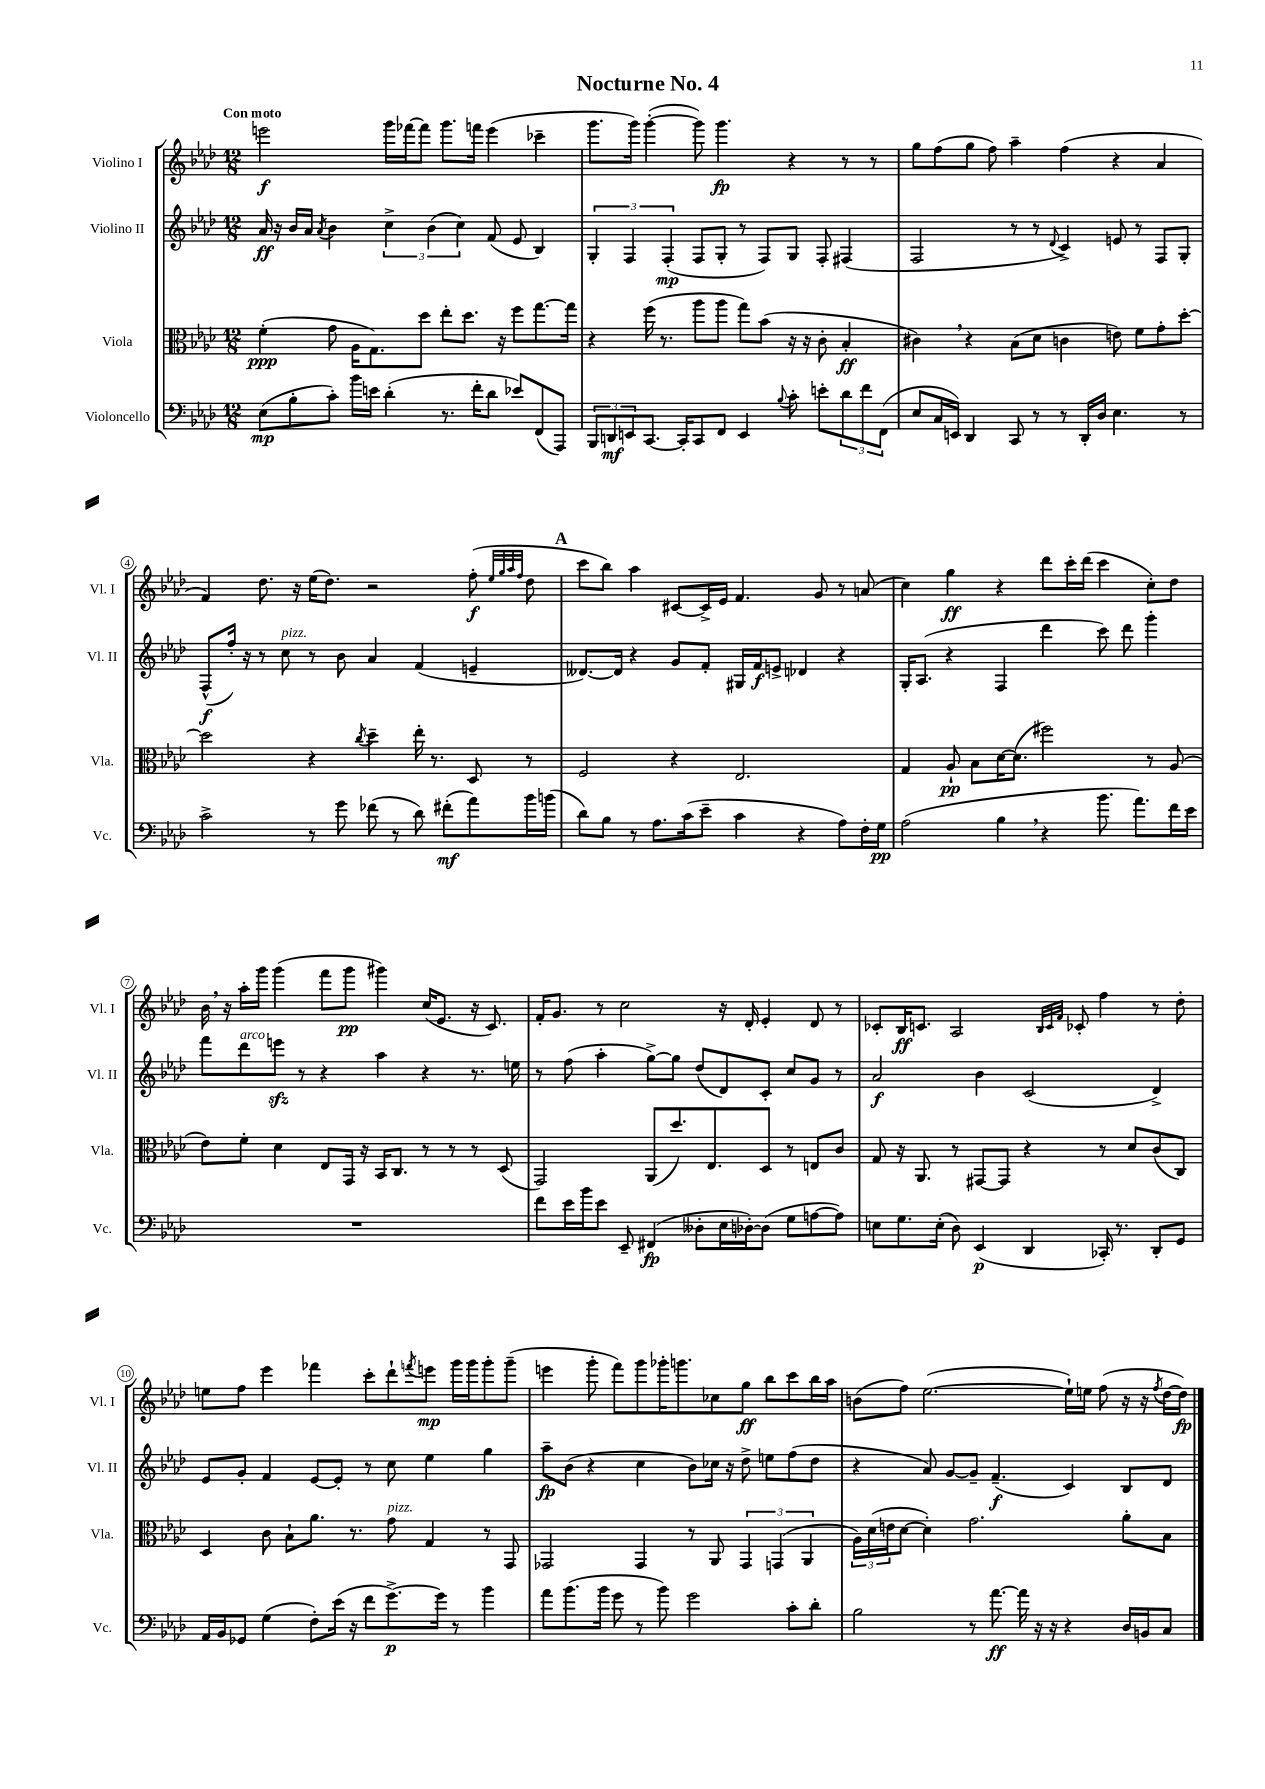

**kern	**kern	**kern	**kern
*staff4	*staff3	*staff2	*staff1
*clefF4	*clefC3	*clefG2	*clefG2
*k[b-e-a-d-]	*k[b-e-a-d-]	*k[b-e-a-d-]	*k[b-e-a-d-]
*M12/8	*M12/8	*M12/8	*M12/8
(8E-\L	(4f'\	16a-/	2eee\
.	.	16r	.
8B-'\	.	16b-/LL	.
.	.	16a-/JJ	.
.	.	8qa-/	.
8c'\J)	8g\	4b-\	.
16b-\LL	16A-\LK	.	.
16e\JJ	8.G\)	.	.
(4d-'\	.	6cc^\	16ggg\LL
.	.	.	[16fff-\J
.	8dd-\J	.	8fff-\]J
.	.	(6b-\	.
8.r	8ee-'\L	.	8.ggg\L
.	.	6cc\)	.
.	8.dd-\J	.	.
16f'\LK	.	.	16fff\Jk
8d-\J	.	(8f/	(4eee\
.	16r	.	.
8e-/L)	8ff\L	8e-/	.
(8FF/	[8.gg\	4B-/)	4ccc-~\
8AAA-/J)	.	.	.
.	16gg\]Jk	.	.
=	=	=	=
12BBB-/L	4r	6G'/	8.ggg\L
12DD/	.	.	.
12EE/	.	6F/	.
.	.	.	16ggg\Jk)
[8.CC/J	(16ff\	.	([4ggg'\
.	8.r	.	.
.	.	(6F'/	.
16CC'/]LK	.	.	.
8CC/	8aa-\L	8F/L	8ggg\])
8FF/J	8aa-\J	8G'/J	4.ggg\
4EE/	8gg\L)	8r	.
.	(8b-\J	8F/L)	.
8qqB-/	.	.	.
8c'\	16r	8G/J	4r
.	16r	.	.
8e'\L	8c'\	8F'/	.
12d-\	4B-'/	(4F#/	8r
12f\	.	.	.
.	.	.	8r
(12FF\J	.	.	.
=	=	=	=
8E-/L	4c#\)	2F/	8gg\L
16C/L	.	.	(8ff\
16EE/JJ)	.	.	.
4DD-/	4r	.	8gg\J
.	.	.	8ff\)
8CC/	(8B-\L	8r	4aa-~\
8r	8d-\J	8r	.
.	.	8qqd-/	.
8r	4c\	4c^/)	(4ff\
16DD-'/LL	.	.	.
16D-/JJ	.	.	.
4.E-\	8e\)	8e/	4r
.	8f\L	8r	.
.	8g'\	8F/L	4a-/
8r	[8dd-'\J	8G'/J	.
=	=	=	=
2c^\	2dd-\]	(8F^^/L	4f/)
.	.	16ff'/Jk)	.
.	.	16r	.
.	.	8r	8.dd-\
.	.	8cc\	.
.	.	.	16r
8r	4r	8r	(16ee-\LK
.	.	.	8.dd-\J)
8g\	.	8b-\	.
.	8qcc/	.	.
(8f-\	4dd-~\	4a-/	2r
8r	.	.	.
8d-\)	16ee-'\	(4f/	.
.	8.r	.	.
(8f#'\L	.	.	.
8a-\)	8D-/	4e~/	(8ff'\
.	.	.	32qqee-/LLL
.	.	.	32qqgg/
.	.	.	32qqaa-/
.	.	.	32qqff/JJJ
16b-\L	8r	.	8dd-\
(16b\JJ	.	.	.
=	=	=	=
8d-\L)	2F/	[8.d--/L)	8ccc\L
8B-\J	.	.	8bb-\J)
.	.	16d--/]Jk	.
8r	.	4r	4aa-\
8.A-\L	.	.	.
.	4r	8g/L	[8c#/L
(16c\k	.	.	.
8e-~\J	.	8f'/J	16c#^/]L
.	.	.	16e-/JJ
4c\	2.E-/	16G#/LL	4.f/
.	.	16f/J	.
.	.	8e^/J	.
4r	.	4d-/	.
.	.	.	8g/
8A-\L)	.	4r	8r
16F'\L	.	.	(8a/
16G\JJ	.	.	.
=	=	=	=
(2A-\	4G/	16G'/LK	4cc\)
.	.	(8.A-/J	.
.	8A-`/	4r	4gg\
.	8B-\L	.	.
4B-\	[16d-\K	4F/	4r
.	(8.d-\]J	.	.
4r	2ff#\)	4ddd-\	8ddd-\L
.	.	.	16ccc'\L
.	.	.	(16ddd-\JJ
8.b-\	.	8ccc\)	4ccc\
.	.	8ddd-\	.
8.a-\L)	.	.	.
.	8r	4ggg'\	8cc'\L)
16f\L	(8A-/	.	8dd-\J
16e-\JJ	.	.	.
=	=	=	=
1.r	8e-\L)	8fff\L	16b-\
.	.	.	16r
.	8f'\J	8ddd-\	16aa-'\LL
.	.	.	16ggg\JJ
.	4d-\	8eee\J	(4ggg\
.	.	8r	.
.	8E-/L	4r	8fff\L
.	16GG/Jk	.	8ggg\J
.	16r	.	.
.	16BB-/LK	4aa-\	4ggg#\)
.	8.C/J	.	.
.	8r	4r	(16cc/LK
.	.	.	8.e-/J
.	8r	.	.
.	8r	8.r	16r
.	.	.	8.c/)
.	(8D-/	.	.
.	.	16ee\	.
=	=	=	=
8f\L	2GG/)	8r	16f'/LK
.	.	.	8.g/J
16e-\L	.	(8ff\	.
16b-\J	.	.	.
8e-\J	.	4aa-'\	8r
8EE-~/	.	.	2cc\
(4FF#/	(8AA-/L	[8gg^\L)	.
.	8.dd-/)	8gg\]J	.
8D--'\L	.	(8dd-/L	.
.	8.E-/	.	.
16E-\L	.	8d-/)	16r
[16D-'\J)	.	.	16d-'/
(8D-\]J	8D-/J	8c'/J	4e-'/
8G\L	8r	8cc/L	.
[8A\	8E/L	8g/J	8d-/
8A\]J)	8c/J	8r	8r
=	=	=	=
8E\L	8G/	2a-/	8c-'/L
8.G\	16r	.	16B-/K
.	8.AA-/	.	8.c/J
(16E'\Jk	.	.	.
8D-\)	8r	.	2A-/
(4EE-/	[8GG#/L	4b-\	.
.	8GG#/]J	.	.
4DD-/	4r	(2c/	.
.	.	.	32qqB-/LLL
.	.	.	32qqc/
.	.	.	32qqf/JJJ
.	.	.	8c-'/
16CC-'/)	8r	.	4ff\
8.r	.	.	.
.	8d-/L	.	.
8DD-'/L	(8c/	4d-^/)	8r
8GG/J	8C/J)	.	8dd-'\
=	=	=	=
16AA-/LL	4D-/	8e-/L	8ee\L
16BB-/J	.	.	.
8GG-/J	.	8g'/J	8ff\J
(4G\	8c\	4f/	4eee-\
.	8B-`\L	.	.
8F'\L)	8.a-\J	[8e-/L	4fff-\
(16e-\Jk	.	8e-'/]J	.
16r	8.r	.	.
8f\L	.	8r	8ccc'\L
[8.g^\)	8g\	8cc\	8ddd-`\
.	.	.	8qfff/
.	4G/	4ee-\	8eee\J
16g\]Jk	.	.	.
8r	.	.	16ggg\LL
.	.	.	16ggg\J
4b-\	8r	4gg\	8ggg'\
.	8GG/	.	(8ggg~\J
=	=	=	=
8a-\L	2GG-/	8aa-~\L	4eee\
(8.b-\	.	(8b-\J	.
.	.	4r	8ggg'\
16b-\Jk	.	.	.
8g\	.	.	8fff\L)
8r	4GG-/	4cc\	8ggg\
8b-\)	.	.	16ggg-'\K
.	.	.	8.ggg\
2g\	8r	8b-\L)	.
.	8AA-/	16cc-\Jk	8cc-\
.	.	16r	.
.	6GG-/	8dd-^\	8gg\J
.	.	8ee\L	8bb-\L
.	(6GG/	.	.
8c'\L	.	(8ff\	8ccc\
.	6AA-/	.	.
8d-'\J	.	8dd-\J	16bb-\L
.	.	.	16aa-\JJ
=	=	=	=
2B-\	24A-\LL)	4r	(8b\L
.	(24d-\	.	.
.	24e\J	.	.
.	[8d-\J	.	8ff\J)
.	4d-'\])	8a-/)	([2.ee-\
.	.	[8g/L	.
8r	2.g\	8g~/]J	.
[8.a-\	.	(4.f~/	.
16a-\]	.	.	.
16r	.	.	.
16r	.	.	.
4r	.	4c/)	16ee-`\]LL)
.	.	.	16ee\JJ
.	.	.	(8ff\
16D-/LL	8a-'\L	8B-/L	16r
16BB/J	.	.	16r
.	.	.	8qff/
8C/J	8B-\J	8d-/J	[16dd-\LL
.	.	.	16dd-\]JJ)
==	==	==	==
*-	*-	*-	*-
